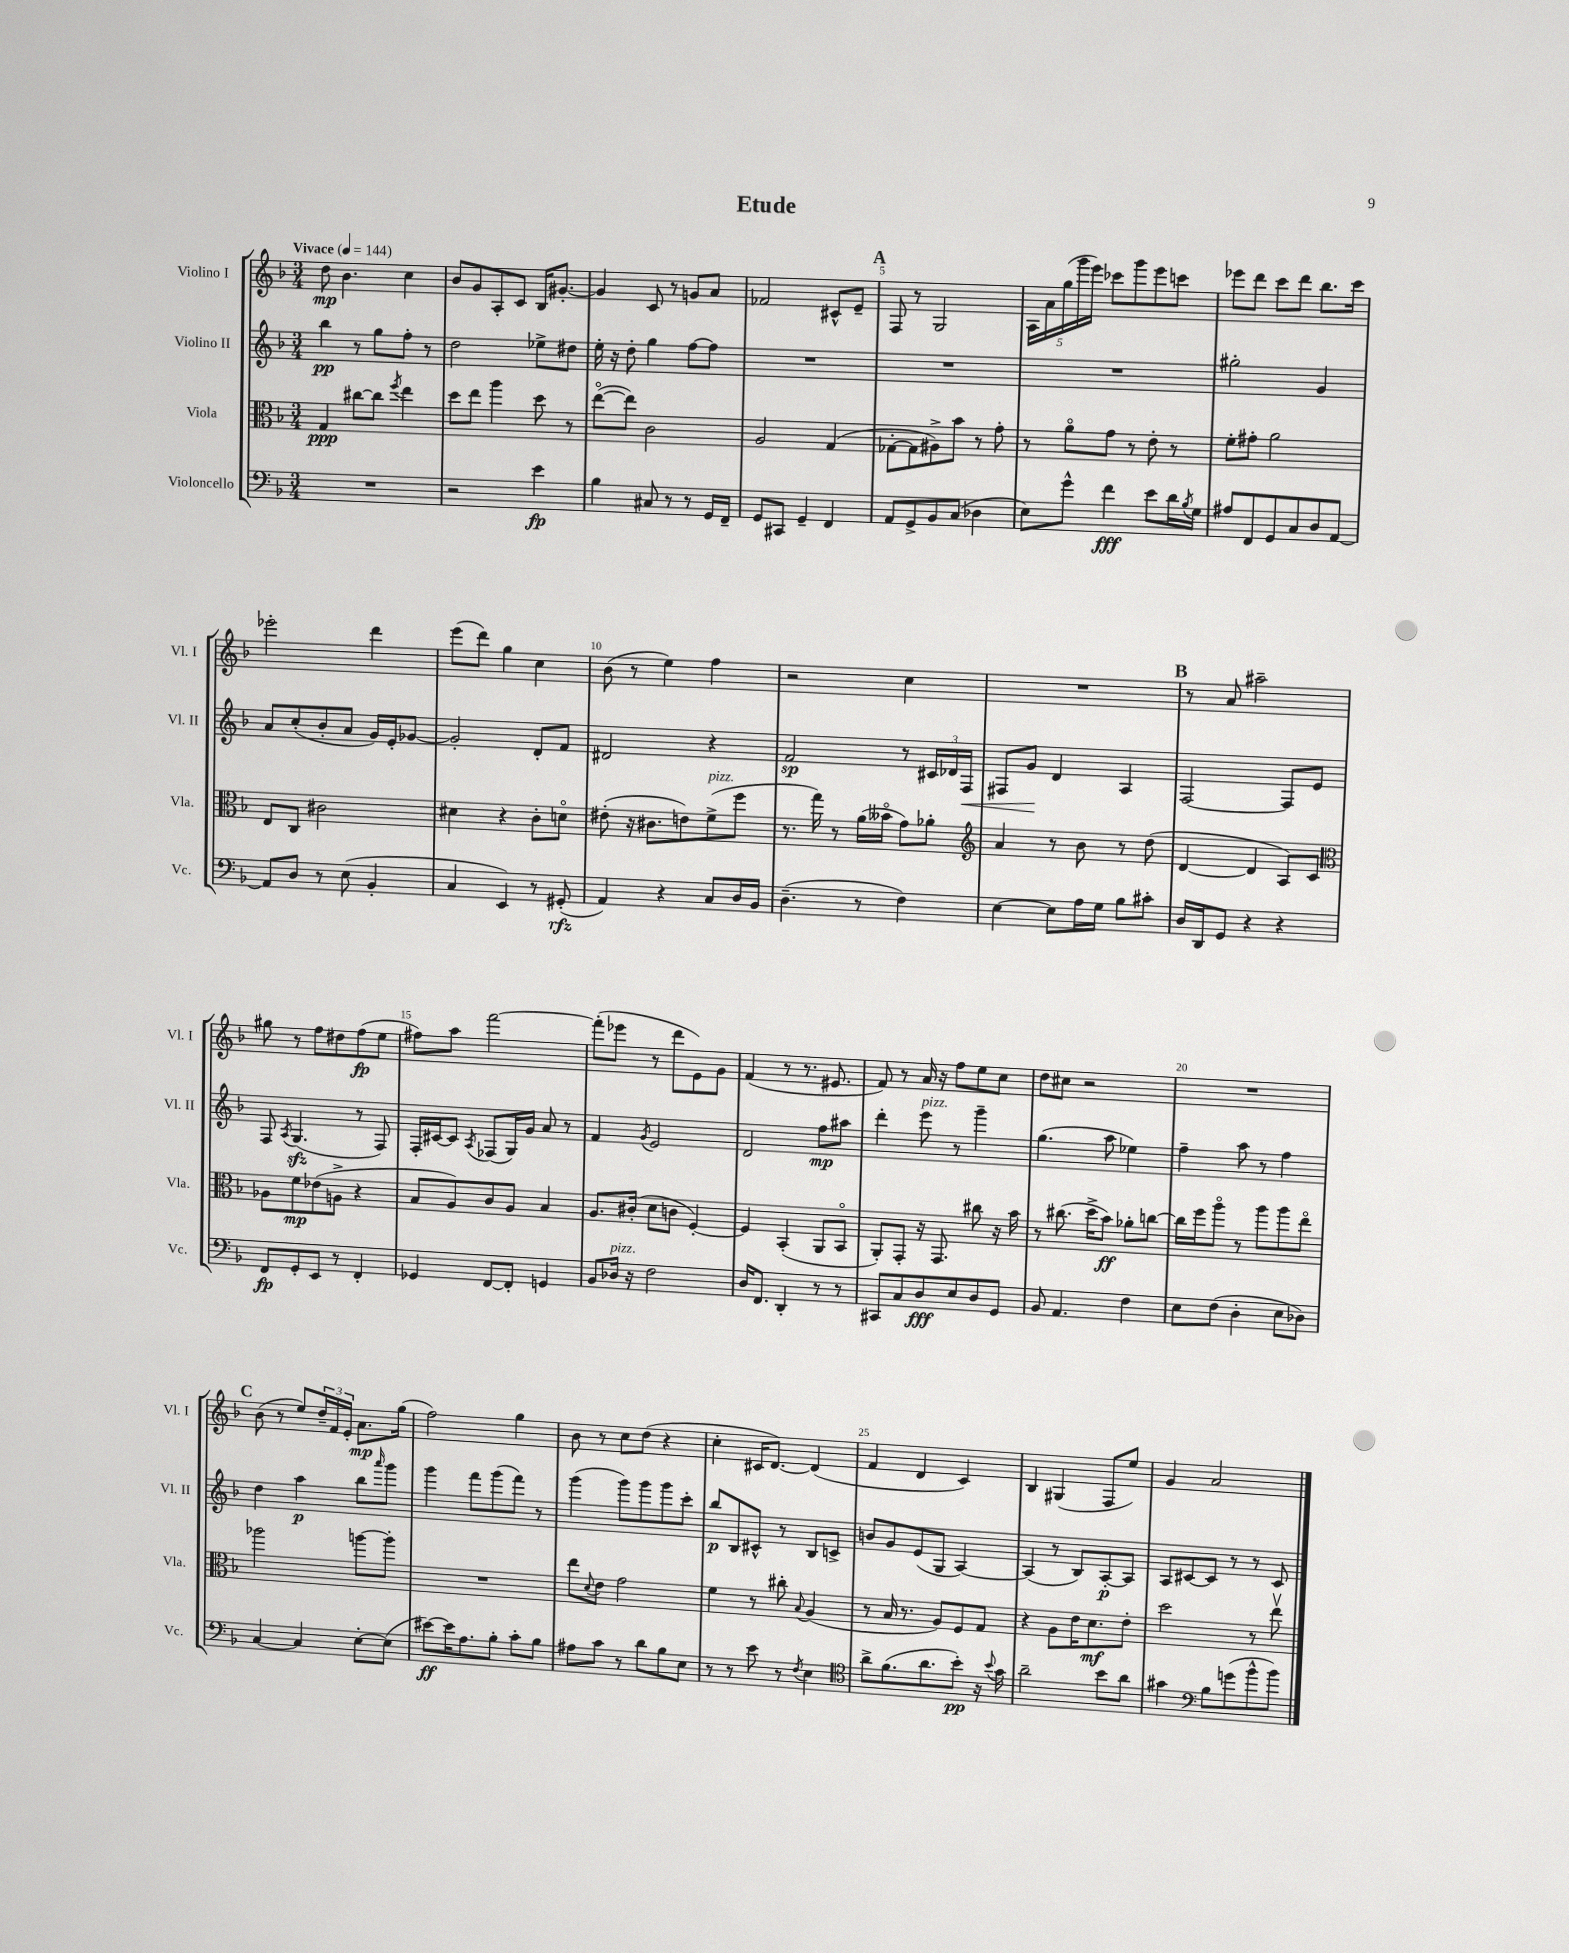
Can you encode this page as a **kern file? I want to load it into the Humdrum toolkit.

**kern	**kern	**kern	**kern
*staff4	*staff3	*staff2	*staff1
*clefF4	*clefC3	*clefG2	*clefG2
*k[b-]	*k[b-]	*k[b-]	*k[b-]
*M3/4	*M3/4	*M3/4	*M3/4
*MM144	*MM144	*MM144	*MM144
2.r	4G	4bb-	8dd
.	.	.	4.b-
.	[8cc#	8r	.
.	8cc#]	8gg	.
.	8qff	.	.
.	4ee	8ff'	4cc
.	.	8r	.
=	=	=	=
2r	8dd	2dd	8b-
.	8ee	.	8g
.	4aa	.	8A'
.	.	.	8c
4e	8dd	8ee-^	16B-
.	.	.	[8.g#'
.	8r	8dd#	.
=	=	=	=
4B-	([8eeo	16ee'	4g#]
.	.	16r	.
.	8ee])	8dd'	.
8C#	2c	4gg	8c
8r	.	.	8r
8r	.	[8ff	8g
16GG	.	8ff]	8a
16FF~	.	.	.
=	=	=	=
8GG	2A	2.r	2f-
8CC#	.	.	.
4GG~	.	.	.
4FF	(4G	.	8c#^^
.	.	.	8e~
=	=	=	=
8AA	[8G-'	2.r	8F
8GG^	8G-]	.	8r
8BB-	8A#^)	.	2G
(8C	8b-	.	.
4D-	8r	.	.
.	8g'	.	.
=	=	=	=
8E)	8r	2.r	20A
.	.	.	20a
.	.	.	(20gg
8g^^	8ao	.	.
.	.	.	20ggg
.	.	.	20eee)
4f	8g	.	8ccc-
.	8r	.	8ggg
8e	8e'	.	8eee
16d	8r	.	8ccc
8qB-	.	.	.
16G	.	.	.
=	=	=	=
8A#	8f'	2gg#'	8eee-
8FF	8g#'	.	8ddd
8GG	2a	.	8ccc
8C	.	.	8ddd
8D	.	4g	8.bb-
[8AA	.	.	.
.	.	.	16ccc
=	=	=	=
8AA]	8E	8a	2eee-'
8D	8C	(8cc'	.
8r	2c#	8b-'	.
(8E	.	8a	.
4BB-'	.	16g)	4ddd
.	.	16e'	.
.	.	[8g-	.
=	=	=	=
4C	4d#	2g-']	(8eee
.	.	.	8ddd)
4EE)	4r	.	4gg
8r	8c'	8d'	4cc
(8GG#'	8do	8f	.
=	=	=	=
4AA)	(8e#'	2d#	(8b-
.	16r	.	8r
.	8.c#	.	.
4r	.	.	4ee)
.	8e)	.	.
8C	(8f^	4r	4ff
16D	8ff	.	.
16BB-	.	.	.
=	=	=	=
(4.D~	8.r	2f	2r
.	16gg)	.	.
.	8r	.	.
8r	(16a	.	.
.	16b--o	.	.
4F)	8g)	8r	4cc
.	8a-'	24c#	.
.	.	24d-	.
.	.	24F	.
=	=	=	=
*	*clefG2	*	*
[4E	4a	8F#	2.r
.	.	8g	.
8E]	8r	4d	.
16A	8b-	.	.
16G	.	.	.
8B-	8r	4A	.
8c#'	(8dd	.	.
=	=	=	=
16D	[4d	[2F	8r
16DD	.	.	.
8GG	.	.	8a
4r	4d]	.	2aa#~
4r	8A)	8F]	.
.	8c	8e	.
=	=	=	=
*	*clefC3	*	*
8FF	8A-	8F	8gg#
.	.	8qA	.
8GG'	8f	(4.G	8r
8EE	(8e-	.	8ff
8r	8A^	.	8dd#
4FF'	4r	8r	(8ff
.	.	8F)	8ee
=	=	=	=
4GG-	8B-	16F'	8ff#)
.	.	[16c#	.
.	8A)	8c#]	8aa
.	.	8qA	.
[8FF	8c	(8F-	[2fff
8FF']	8A	16G)	.
.	.	16g	.
4GG	4B-	8a	.
.	.	8r	.
=	=	=	=
8BB-	8.A	4f	(8fff']
16D-	.	.	8eee-
16r	(16c#'	.	.
.	.	8qg	.
2F	8d	2e	8r
.	8c	.	8ddd
.	[4F')	.	8e)
.	.	.	8g
=	=	=	=
16D	4F]	2d	(4f
8.FF	.	.	.
4DD'	(4BB-'	.	8r
.	.	.	8.r
8r	8AA	8ff	.
.	.	.	8.e#
8r	8BB-o	8aa#	.
=	=	=	=
8CC#	8AA')	4ddd'	8f)
8C	8GG'	.	8r
8D	16r	8eee	16a
.	8.GG	.	16r
8E	.	8r	8ff
8D	8cc#	4ggg~	8ee
8GG	16r	.	8cc
.	16b-	.	.
=	=	=	=
8BB-	8r	(4.gg	8dd
4.AA	(8.cc#	.	8cc#
.	.	.	2r
.	16dd^	.	.
.	8b-)	8aa	.
4F	8a-'	4ee-)	.
.	[8cc	.	.
=	=	=	=
8E	16cc]	4ff~	2.r
.	16ff	.	.
(8F	8aao	.	.
4D'	8r	8aa	.
.	8aa	8r	.
8E	8aa	4ff	.
8D-)	8eeo	.	.
=	=	=	=
[4C	2aa-	4dd	(8b-
.	.	.	8r
4C]	.	4aa	8ee)
.	.	.	24dd~
.	.	.	24f
.	.	.	24e'
[8E'	[8aa	8bb-	8.a
.	.	16qqaaa	.
(8E]	8aa']	8ggg	.
.	.	.	(16gg
=	=	=	=
[8e#)	2.r	4ggg	2ff)
16e#]	.	.	.
8.A	.	.	.
.	.	8fff	.
8B-'	.	(8ggg	.
8c'	.	8fff)	4gg
8B-	.	8r	.
=	=	=	=
8A#	8ee	(4ggg	8b-
.	8qqd	.	.
8c	8e	.	8r
8r	2g	8ggg)	8cc
8d	.	8ggg	(8dd
8B-	.	8ggg	4r
8E	.	8ccc'	.
=	=	=	=
8r	4f	8bb-	4cc'
8r	.	8B-	.
8e	8r	8c#^^	16c#
.	.	.	[8.d)
8r	8cc#'	8r	.
8qF	8qqB-	.	.
4E	(4A	8B-	(4d]
.	.	8c^	.
=	=	=	=
*clefC4	*	*	*
8a^	8r	8b	4f
(8.f	16B-	8g	.
.	8.r	.	.
.	.	(8e	4d
8.a	.	.	.
.	8A)	8G	.
8b-')	8F	[4A)	4c)
16r	8G	.	.
8qqb-	.	.	.
16g	.	.	.
=	=	=	=
2a~	4r	(4A]	4B-
.	8A	8r	(4G#
.	16e	8B-)	.
.	8.d	.	.
8b-	.	[8A'	8F
8a	8e'	8A]	8ee)
=	=	=	=
4g#	2dd	8A	4g
.	.	[8c#	.
*clefF4	*	*	*
8B-	.	8c#]	2a
(8g	.	8r	.
8b-^^	8r	8r	.
8b-)	8eev	8c#	.
==	==	==	==
*-	*-	*-	*-
